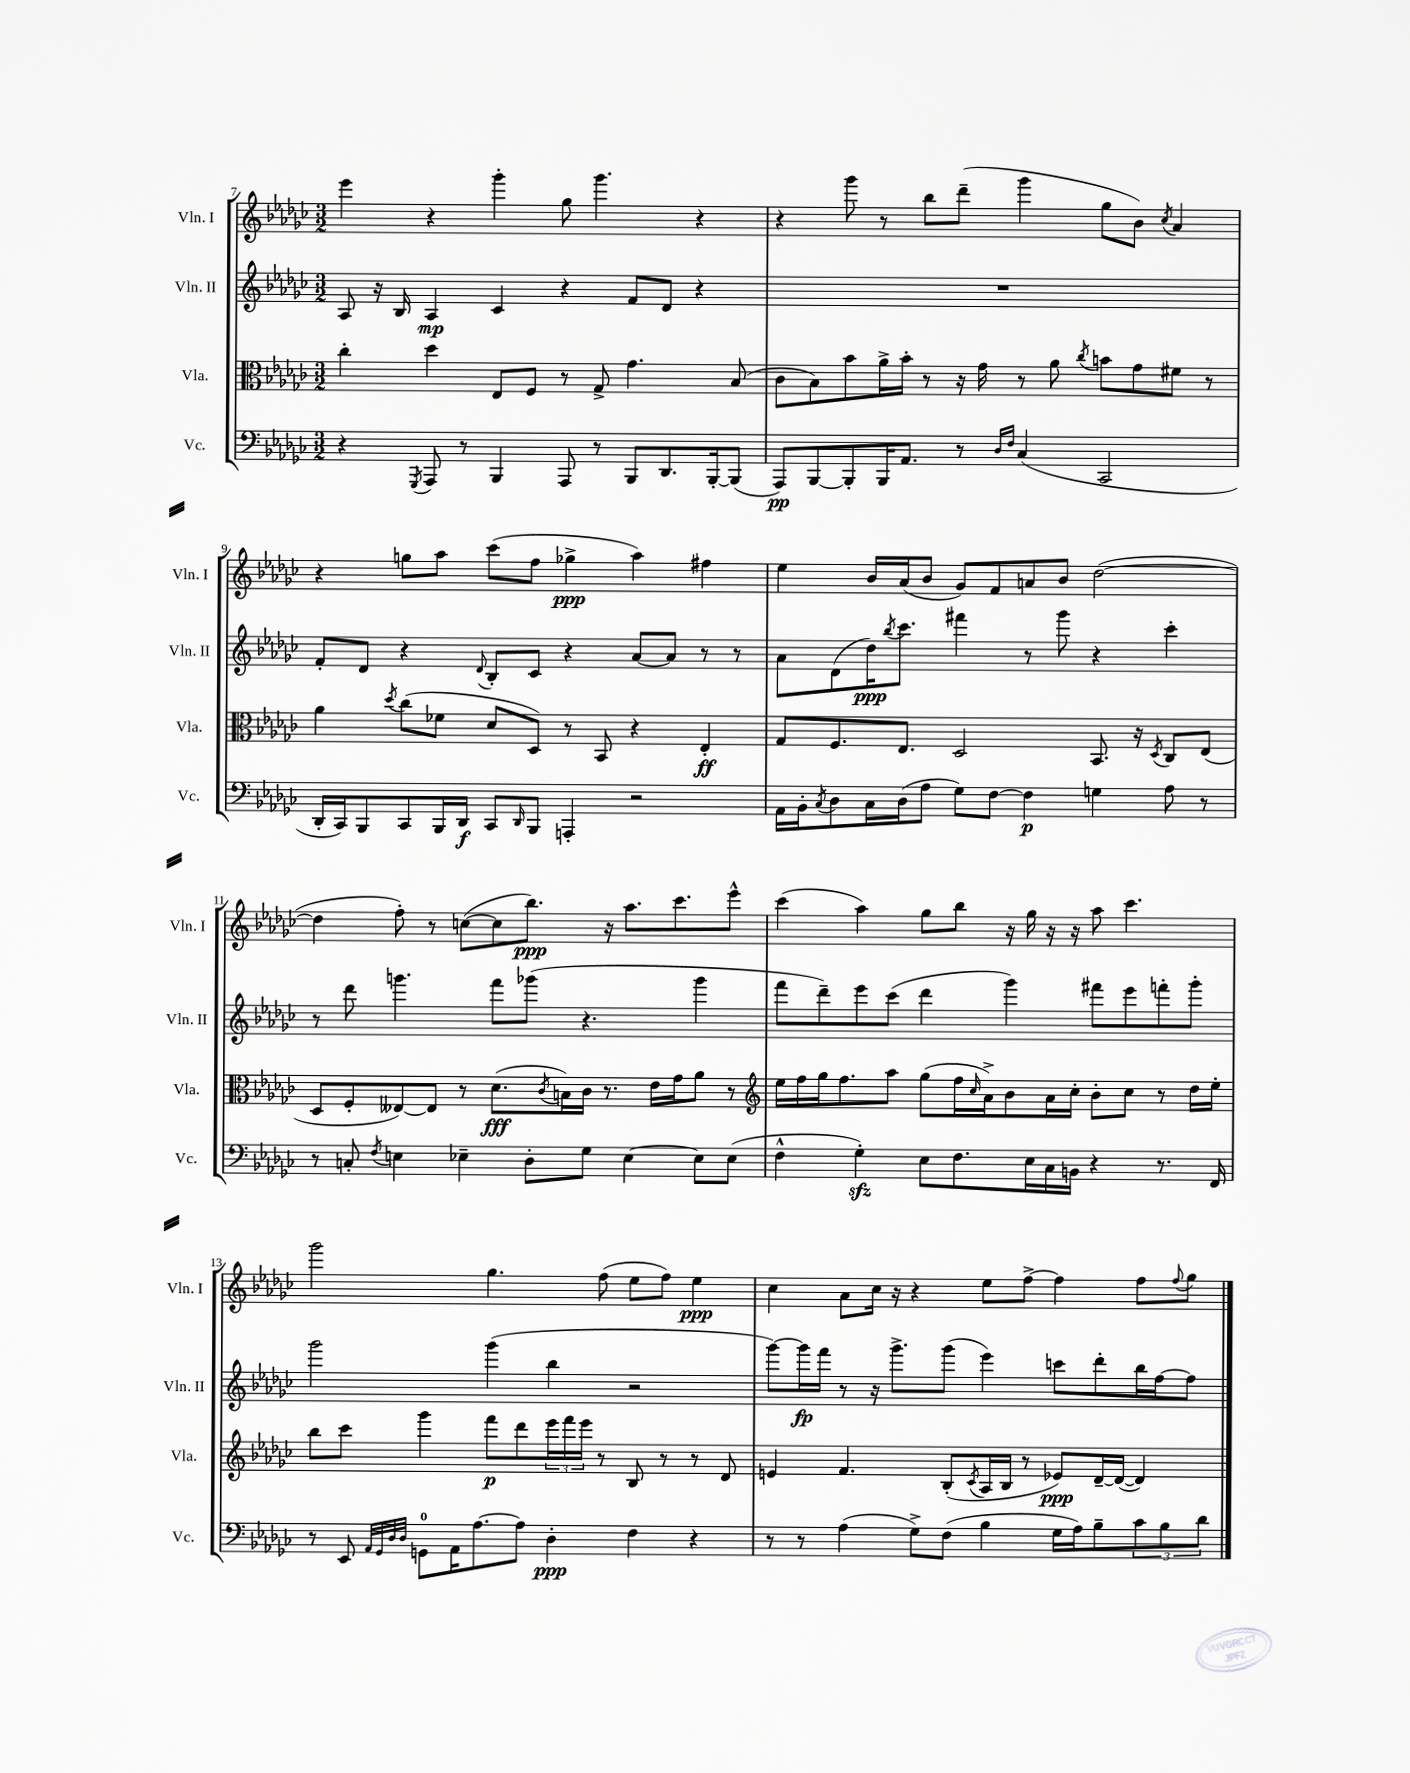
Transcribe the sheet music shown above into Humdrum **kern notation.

**kern	**dynam	**kern	**dynam	**kern	**dynam	**kern	**dynam
*part4	*part4	*part3	*part3	*part2	*part2	*part1	*part1
*staff4	*staff4	*staff3	*staff3	*staff2	*staff2	*staff1	*staff1
*I"Vc.	*	*I"Vla.	*	*I"Vln. II	*	*I"Vln. I	*
*I'Vc.	*	*I'Vla.	*	*I'Vln. II	*	*I'Vln. I	*
*clefF4	*	*clefC3	*	*clefG2	*	*clefG2	*
*k[b-e-a-d-g-c-]	*	*k[b-e-a-d-g-c-]	*	*k[b-e-a-d-g-c-]	*	*k[b-e-a-d-g-c-]	*
*M3/2	*	*M3/2	*	*M3/2	*	*M3/2	*
=7	=7	=7	=7	=7	=7	=7	=7
4r	.	4cc-'\	.	8A-/	.	4eee-\	.
.	.	.	.	16r	.	.	.
.	.	.	.	16B-/	.	.	.
8qGGG-/	.	.	.	.	.	.	.
8AAA-/	.	4dd-\	.	4A-/	mp	4r	.
8r	.	.	.	.	.	.	.
4BBB-/	.	8E-/L	.	4c-/	.	4ggg-'\	.
.	.	8F/J	.	.	.	.	.
8AAA-/	.	8r	.	4r	.	8gg-\	.
8r	.	8G-^/	.	.	.	4.ggg-\	.
8BBB-/L	.	4.g-\	.	8f/L	.	.	.
8.DD-/	.	.	.	8d-/J	.	.	.
.	.	.	.	4r	.	4r	.
[16BBB-'/k	.	.	.	.	.	.	.
(8BBB-/J]	.	(8B-/	.	.	.	.	.
=8	=8	=8	=8	=8	=8	=8	=8
8AAA-/L)	pp	8c-\L	.	1.r	.	4r	.
[8BBB-/	.	8B-\)	.	.	.	.	.
8BBB-'/]	.	8b-\	.	.	.	8ggg-\	.
16BBB-/K	.	16a-^\L	.	.	.	8r	.
8.AA-/J	.	16b-'\JJ	.	.	.	.	.
.	.	8r	.	.	.	8bb-\L	.
8r	.	16r	.	.	.	(8ddd-~\J	.
.	.	16g-\	.	.	.	.	.
16qqD-/LL	.	.	.	.	.	.	.
16qqF/JJ	.	.	.	.	.	.	.
(4C-/	.	8r	.	.	.	4ggg-\	.
.	.	8a-\	.	.	.	.	.
.	.	8qcc-/	.	.	.	.	.
2CC-/	.	8bn\L	.	.	.	8gg-\L	.
.	.	8g-\	.	.	.	8b-\J)	.
.	.	.	.	.	.	8qcc-/	.
.	.	8f#X\J	.	.	.	4a-/	.
.	.	8r	.	.	.	.	.
!!LO:LB:g=z
=9	=9	=9	=9	=9	=9	=9	=9
16DD-'/LL	.	4a-\	.	8f'/L	.	4r	.
16CC-/J)	.	.	.	.	.	.	.
8BBB-/	.	.	.	8d-/J	.	.	.
.	.	8qdd-/	.	.	.	.	.
8CC-/	.	(8cc-\L	.	4r	.	8ggn\L	.
16BBB-/L	.	8f-X\J	.	.	.	8aa-\J	.
16DD-/JJ	f	.	.	.	.	.	.
.	.	.	.	8qqd-/	.	.	.
8CC-/L	.	8d-/L	.	8B-'/L	.	(8ccc-\L	.
16qqDD-/	.	.	.	.	.	.	.
8BBB-/J	.	8D-/J)	.	8c-/J	.	8ff\J	.
4AAAn'/	.	8r	.	4r	.	4gg-X^\	ppp
.	.	8BB-/	.	.	.	.	.
2r	.	4r	.	[8a-/L	.	4aa-\)	.
.	.	.	.	8a-/J]	.	.	.
.	.	4E-'/	ff	8r	.	4ff#X\	.
.	.	.	.	8r	.	.	.
=10	=10	=10	=10	=10	=10	=10	=10
16AA-\LL	.	8G-/L	.	8a-\L	.	4ee-\	.
16BB-'\J	.	.	.	.	.	.	.
8qC-/	.	.	.	.	.	.	.
8D-\	.	8.F/	.	(8d-\	.	.	.
16C-\L	.	.	.	16dd-\K)	ppp	16b-/LL	.
.	.	.	.	8qbb-/	.	.	.
(16D-\J	.	8.E-/J	.	8.ccc-\J	.	(16a-/J	.
8A-\J	.	.	.	.	.	8b-/J	.
8G-\L)	.	2D-/	.	4fff#X\	.	8g-/L)	.
[8F\J	.	.	.	.	.	8f/	.
4F\]	p	.	.	8r	.	8an/	.
.	.	.	.	8ggg-\	.	8b-/J	.
4Gn\	.	8.BB-/	.	4r	.	([2dd-\	.
.	.	16r	.	.	.	.	.
.	.	8qD-/	.	.	.	.	.
8A-\	.	8C-/L	.	4ccc-'\	.	.	.
8r	.	(8E-/J	.	.	.	.	.
!!LO:LB:g=z
=11	=11	=11	=11	=11	=11	=11	=11
8r	.	8D-/L	.	8r	.	4dd-\]	.
8Cn'/	.	8F'/	.	8ddd-\	.	.	.
8qF/	.	.	.	.	.	.	.
4En\	.	[8E--X/)	.	4.gggn\	.	8ff'\)	.
.	.	8E--/J]	.	.	.	8r	.
4E-X~\	.	8r	.	.	.	([8ccn\L	.
.	.	(8.d-\L	fff	8fff\L	.	8cc\]	.
8D-'\L	.	.	.	(8ggg-X\J	.	8.bb-\J)	ppp
.	.	8qc-/	.	.	.	.	.
.	.	16Bn\L)	.	.	.	.	.
8G-\J	.	16c-\JJ	.	4.r	.	.	.
.	.	8.r	.	.	.	16r	.
[4E-\	.	.	.	.	.	8.aa-\L	.
.	.	16e-\LL	.	.	.	.	.
.	.	16g-\J	.	.	.	8.ccc-\	.
8E-\L]	.	8a-\J	.	4ggg-\	.	.	.
(8E-\J	.	8r	.	.	.	8eee-^^\J	.
=12	=12	=12	=12	=12	=12	=12	=12
*	*	*clefG2	*	*	*	*	*
4F^^\	.	16ee-\LL	.	8fff\L	.	(4ccc-\	.
.	.	16ff\	.	.	.	.	.
.	.	16gg-\J	.	8ddd-~\)	.	.	.
.	.	8.ff\	.	.	.	.	.
4G-zz'\)	.	.	.	8eee-\	.	4aa-\)	.
.	.	8aa-\J	.	(8ccc-\J	.	.	.
8E-\L	.	(8gg-\L	.	4ddd-\	.	8gg-\L	.
8.F\	.	16ff\L	.	.	.	8bb-\J	.
.	.	16qqcc-/	.	.	.	.	.
.	.	16a-^\J)	.	.	.	.	.
.	.	8b-\	.	4ggg-\)	.	16r	.
16E-\L	.	.	.	.	.	16gg-\	.
16C-\	.	16a-\L	.	.	.	16r	.
16BBn\JJ	.	16cc-'\JJ	.	.	.	16r	.
4r	.	8b-'\L	.	8fff#X\L	.	8aa-\	.
.	.	8cc-\J	.	8eee-\	.	4.ccc-\	.
8.r	.	8r	.	8fffn'\	.	.	.
.	.	16dd-\LL	.	8ggg-'\J	.	.	.
16FF/	.	16ee-'\JJ	.	.	.	.	.
!!LO:LB:g=z
=13	=13	=13	=13	=13	=13	=13	=13
8r	.	8bb-\L	.	2ggg-\	.	2ggg-\	.
8EE-/	.	8ccc-\J	.	.	.	.	.
32qqAA-/LLL	.	.	.	.	.	.	.
32qqGG-/	.	.	.	.	.	.	.
32qqD-/	.	.	.	.	.	.	.
32qqD-/JJJ	.	.	.	.	.	.	.
8GGn\L	.	4ggg-\	.	.	.	.	.
16AA-\K	.	.	.	.	.	.	.
[8.A-\	.	.	.	.	.	.	.
.	.	8fff\L	p	(4ggg-\	.	4.gg-\	.
8A-\J]	.	8ddd-\	.	.	.	.	.
4D-'\	ppp	24eee-\L	.	4bb-\	.	.	.
.	.	24fff\	.	.	.	.	.
.	.	24eee-\JJ	.	.	.	.	.
.	.	8r	.	.	.	(8ff\	.
4F\	.	8B-/	.	2r	.	8ee-\L	.
.	.	8r	.	.	.	8ff\J)	.
4r	.	8r	.	.	.	4ee-\	ppp
.	.	8d-/	.	.	.	.	.
=14	=14	=14	=14	=14	=14	=14	=14
8r	.	4en/	.	[8ggg-\L)	.	4cc-\	.
8r	.	.	.	16ggg-\L]	fp	.	.
.	.	.	.	16fff\JJ	.	.	.
(4A-\	.	4.f/	.	8r	.	8a-\L	.
.	.	.	.	16r	.	16cc-\Jk	.
.	.	.	.	8.ggg-^\L	.	16r	.
8G-^\L)	.	.	.	.	.	4r	.
(8F\J	.	(8B-'/L	.	(8ggg-\J	.	.	.
.	.	8qc-/	.	.	.	.	.
4B-\	.	16A-/L	.	4eee-\)	.	8ee-\L	.
.	.	16B-/JJ	.	.	.	.	.
.	.	8r	.	.	.	[8ff^\J	.
16G-\LL	.	8e-X/L)	ppp	8cccn\L	.	4ff\]	.
16A-\J)	.	.	.	.	.	.	.
8B-~\	.	[16d-~/L	.	8ddd-'\	.	.	.
.	.	(16d-/JJ_	.	.	.	.	.
12c-\	.	4d-/])	.	16bb-\L	.	8ff\L	.
.	.	.	.	[16ff\J	.	.	.
12B-\	.	.	.	.	.	.	.
.	.	.	.	.	.	8qqff/	.
.	.	.	.	8ff\J]	.	8gg-\J	.
12d-\J	.	.	.	.	.	.	.
==	==	==	==	==	==	==	==
*-	*-	*-	*-	*-	*-	*-	*-
